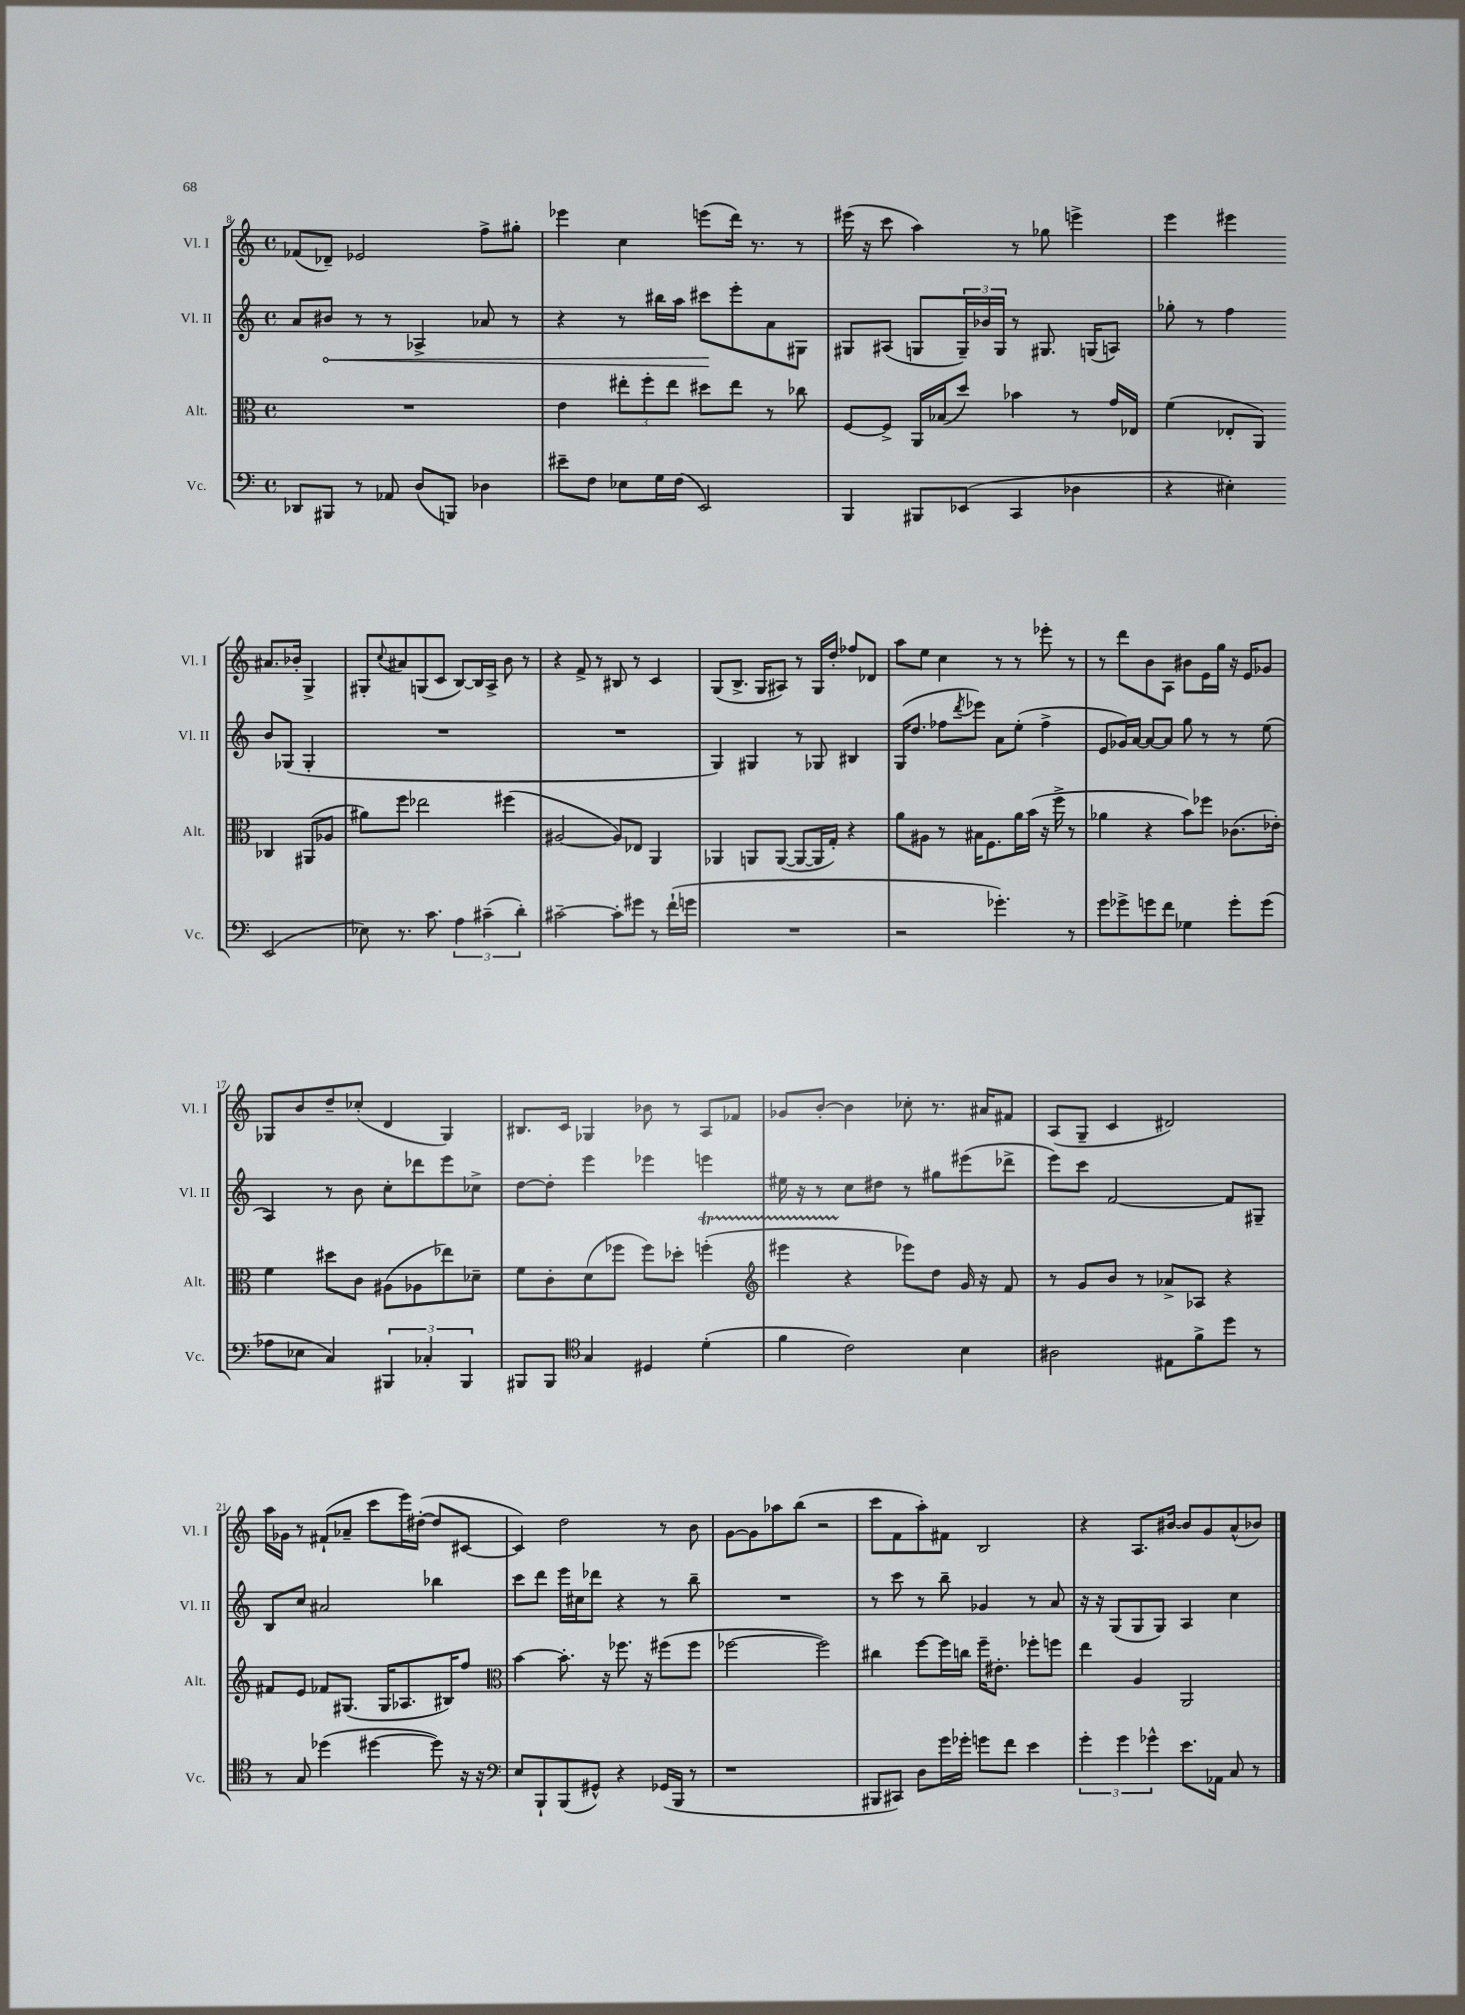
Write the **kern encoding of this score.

**kern	**kern	**kern	**dynam	**kern
*part4	*part3	*part2	*part2	*part1
*staff4	*staff3	*staff2	*staff2	*staff1
*I"Vc.	*I"Alt.	*I"Vl. II	*	*I"Vl. I
*I'Vc.	*I'Alt.	*I'Vl. II	*	*I'Vl. I
*clefF4	*clefC3	*clefG2	*	*clefG2
*k[]	*k[]	*k[]	*	*k[]
*M4/4	*M4/4	*M4/4	*	*M4/4
*met(c)	*met(c)	*met(c)	*	*met(c)
=8	=8	=8	=8	=8
8DD-X/L	1r	8a/L	.	(8f-X/L
!	!	!	!LO:HP:b	!
8BBB#X/J	.	8b#X/J	<	8d-X~/J)
8r	.	8r	.	2e-X/
8AA-X/	.	8r	.	.
(8D/L	.	4A-X^/	.	.
8BBBn/J)	.	.	.	.
4D-X\	.	8a-X/	.	8ff^\L
.	.	8r	.	8gg#X'\J
=9	=9	=9	=9	=9
8e#X~\L	4e\	4r	.	4eee-X\
8F\J	.	.	.	.
8E-X\L	12ee#X'\L	8r	.	4cc\
.	12ff'\	.	.	.
16G\L	.	16bb#X\LL	.	.
.	12ee#\J	.	.	.
(16F\JJ	.	16aa\JJ	.	.
2EE/)	8dd#X\L	8ccc#X\L	.	(8eeen\L
.	8ee#\J	8eee'\	[	16ddd\Jk)
.	.	.	.	8.r
.	8r	8a\	.	.
.	8cc-X\	8G#X\J	.	8r
=10	=10	=10	=10	=10
4BBB/	[8F/L	8G#X/L	.	(16eee#X\
.	.	.	.	16r
.	8F^/J]	(8A#X/J	.	8ccc\
8BBB#X/L	16AA/LL	8Gn/L	.	4aa\)
.	(16B-X/J	.	.	.
(8EE-X/J	8dd/J)	24G~/L)	.	.
.	.	24b-X/	.	.
.	.	24G/JJ	.	.
4CC/	4b-X\	8r	.	8r
.	.	8.G#X/	.	8gg-X\
4D-X\	8r	.	.	4eeen^\
.	.	(16Gn/KL	.	.
.	16g/LL	8An/J)	.	.
.	16E-X/JJ	.	.	.
=11	=11	=11	=11	=11
4r	(4f\	8gg-X'\	.	4eee\
.	.	8r	.	.
4E#X'\)	8E-X'/L	4ff\	.	4eee#X\
.	8AA/J)	.	.	.
(2EE/	4C-X/	8b/L	.	8.a#X/L
.	.	(8G-X/J	.	.
.	.	.	.	16b-X'/Jk
.	(8AA#X/L	4G-'/	.	4G^/
.	8A-X/J	.	.	.
!!LO:LB:g=z
=12	=12	=12	=12	=12
8E-X\)	8a#X\L)	1r	.	8G#X'/L
.	.	.	.	8qqcc/
8.r	8ff\J	.	.	8a#X/
.	2ee-X\	.	.	(8Gn/
8.c\	.	.	.	.
.	.	.	.	8c/J
6A\	.	.	.	[8B/L)
.	.	.	.	16B/L]
(6c#X~\	.	.	.	.
.	.	.	.	16A^/JJ
.	(4ff#X\	.	.	8b\
6d'\)	.	.	.	.
.	.	.	.	8r
=13	=13	=13	=13	=13
[2c#X~\	[2A#X/	1r	.	4r
.	.	.	.	8f^/
.	.	.	.	8r
8c#'\L]	8A#/L])	.	.	8B#X/
8g#X\J	8E-X/J	.	.	8r
8r	4AA/	.	.	4c/
(16f`\LL	.	.	.	.
16gn\JJ	.	.	.	.
=14	=14	=14	=14	=14
1r	4AA-X/	4G/)	.	(8G/L
.	.	.	.	8.B^/J
.	8AAn/L	4G#X/	.	.
.	.	.	.	16G/KL
.	([8AA/J	.	.	8A#X/J)
.	8AA/L_	8r	.	8r
.	16AA/L]	8G-X/	.	16G/LL
.	16G'/JJ)	.	.	16dd'/JJ
.	4r	4B#X/	.	8ff-X/L
.	.	.	.	8d-X/J
=15	=15	=15	=15	=15
2r	8a\L	(16G/KL	.	8aa\L
.	.	8.dd/J	.	.
.	8A#X\J	.	.	8ee\J
.	8r	8ff-X\L	.	4cc\
.	.	8qddd/	.	.
.	16B#X\KL	8eee-X\J)	.	.
.	8.F\	.	.	.
4.g-X'\)	.	8a\L	.	8r
.	16a\L	(8ee'\J	.	8r
.	(16b\JJ	.	.	.
.	16r	4ff-^\	.	8eee-X'\
.	16ff^\	.	.	.
8r	8r	.	.	8r
=16	=16	=16	=16	=16
8g\L	4a-X\	8e/L	.	8r
8g-X^\	.	16g-X/L)	.	8ddd\L
.	.	[16a/JJ	.	.
8gn\	4r	8a/L_	.	8b\
8f\J	.	8a/J]	.	8A\J
4G-X\	8b\L)	8gg\	.	8b#X\L
.	8ff-X\J	8r	.	16e\L
.	.	.	.	16gg\JJ
8g'\L	(8.c-X\L	8r	.	16r
.	.	.	.	16e/KL
(8g\J	.	(8ee\	.	8g-X/J
.	16e-X'\Jk)	.	.	.
!!LO:LB:g=z
=17	=17	=17	=17	=17
8A-X\L	4f\	4A/)	.	8G-X/L
8E-X\J	.	.	.	8b/
4C/)	8dd#X\L	8r	.	8dd~/
.	8c\J	8b\	.	(8cc-X'/J
6BBB#X/	(8A#X\L	8cc'\L	.	4d/
.	8A-X\	8ddd-X\	.	.
6C-X'/	.	.	.	.
.	8ee-X\)	8eee\	.	4G-/)
6BBB#/	.	.	.	.
.	8d-X~\J	8cc-X^\J	.	.
=18	=18	=18	=18	=18
8BBB#X/L	8f\L	[8dd\L	.	8.B#X/L
8BBB#/J	8c'\	8dd'\J]	.	.
.	.	.	.	16c/Jk
*clefC4	*	*	*	*
4G/	(8d\	4eee\	.	4G-X/
.	8ff-X\J	.	.	.
4D#X/	8ff-\L)	4eee-X\	.	8b-X\
.	8dd-X'\J	.	.	8r
(4d'\	(4ffnT'\	4eeen\	.	8A/L
.	.	.	.	8f-X/J
=19	=19	=19	=19	=19
*	*clefG2	*	*	*
4f\	4eee#XTTT\	16ee#X\	.	8g-X/L
.	.	16r	.	.
.	.	8r	.	[8b'/J
2c\)	4r	8cc\L	.	4b\]
.	.	8dd#X\J	.	.
.	8eee-X\L)	8r	.	8cc-X'\
.	8dd\J	8gg#X\L	.	8.r
4B\	16g/	(8eee#X\	.	.
.	16r	.	.	16a#X/KL
.	8f/	8ddd-X^\J	.	8f#X/J
=20	=20	=20	=20	=20
2A#X\	8r	8eee\L)	.	(8A/L
.	8g/L	8ccc\J	.	8G~/J
.	8b/J	[2f/	.	4c/
.	8r	.	.	.
8E#X\L	8a-X^/L	.	.	2d#X/)
8f^\	8A-X/J	.	.	.
8dd\J	4r	8f/L]	.	.
8r	.	8G#X~/J	.	.
!!LO:LB:g=z
=21	=21	=21	=21	=21
8r	8f#X/L	8B/L	.	16aa\LL
.	.	.	.	16g-X\JJ
8G/	8e/J	8cc/J	.	8r
(4dd-X\	8f-X/L	2a#X/	.	(8f#X`/L
.	(8.G#X/J	.	.	8a-X~/J
[4dd#X\	.	.	.	8ccc\L
.	16G#/KL	.	.	.
.	8.A-X/	.	.	16eee\L)
.	.	.	.	([16dd#X'\JJ
8dd#\])	.	4bb-X\	.	8dd#/L]
.	16B#X/K)	.	.	.
16r	8ff/J	.	.	[8c#X/J
16r	.	.	.	.
=22	=22	=22	=22	=22
*clefF4	*clefC3	*	*	*
8E/L	[4b\	8ccc\L	.	4c#/])
8BBB`/	.	8ddd\J	.	.
(8BBB/	8.b'\]	16eee\LL	.	2dd\
.	.	16cc#X\J	.	.
8GG#X^^/J)	.	8ddd-X\J	.	.
.	16r	.	.	.
4r	8.ff-X\	4r	.	.
.	16r	.	.	.
(16GG-X/LL	(8ff#X\L	8r	.	8r
16BBB/JJ	.	.	.	.
8r	8ff#\J	8bb~\	.	8b\
=23	=23	=23	=23	=23
1r	[2ff-X\	1r	.	[8g\L
.	.	.	.	8g\]
.	.	.	.	8aa-X\
.	.	.	.	(8bb\J
.	2ff-\])	.	.	2r
=24	=24	=24	=24	=24
8BBB#X/L	4cc#X\	8r	.	8ccc\L
8CC#X/J)	.	8ccc\	.	8f\
8D\L	[8ff\L	8r	.	8aa'\)
16g\L	16ff\L]	8bb~\	.	8f#X\J
16g-X'\JJ	16ccn\JJ	.	.	.
8gn\L	16ff~\KL	4g-X/	.	2B/
.	8.e#X'\J	.	.	.
8f\J	.	.	.	.
4e\	8ff-X'\L	8r	.	.
.	8ffn\J	8a/	.	.
=25	=25	=25	=25	=25
6g'\	4ee\	16r	.	4r
.	.	16r	.	.
.	.	(8G/L	.	.
6g\	.	.	.	.
.	4A/	8G/	.	8.A/L
6g-X^^\	.	.	.	.
.	.	8G/J)	.	.
.	.	.	.	[16b#X/Jk
8.e\L	2AA/	4A/	.	8b#/L]
.	.	.	.	8g/
16AA-X\Jk	.	.	.	.
8C/	.	4cc\	.	(8a^^/
8r	.	.	.	8b-X/J)
==	==	==	==	==
*-	*-	*-	*-	*-
